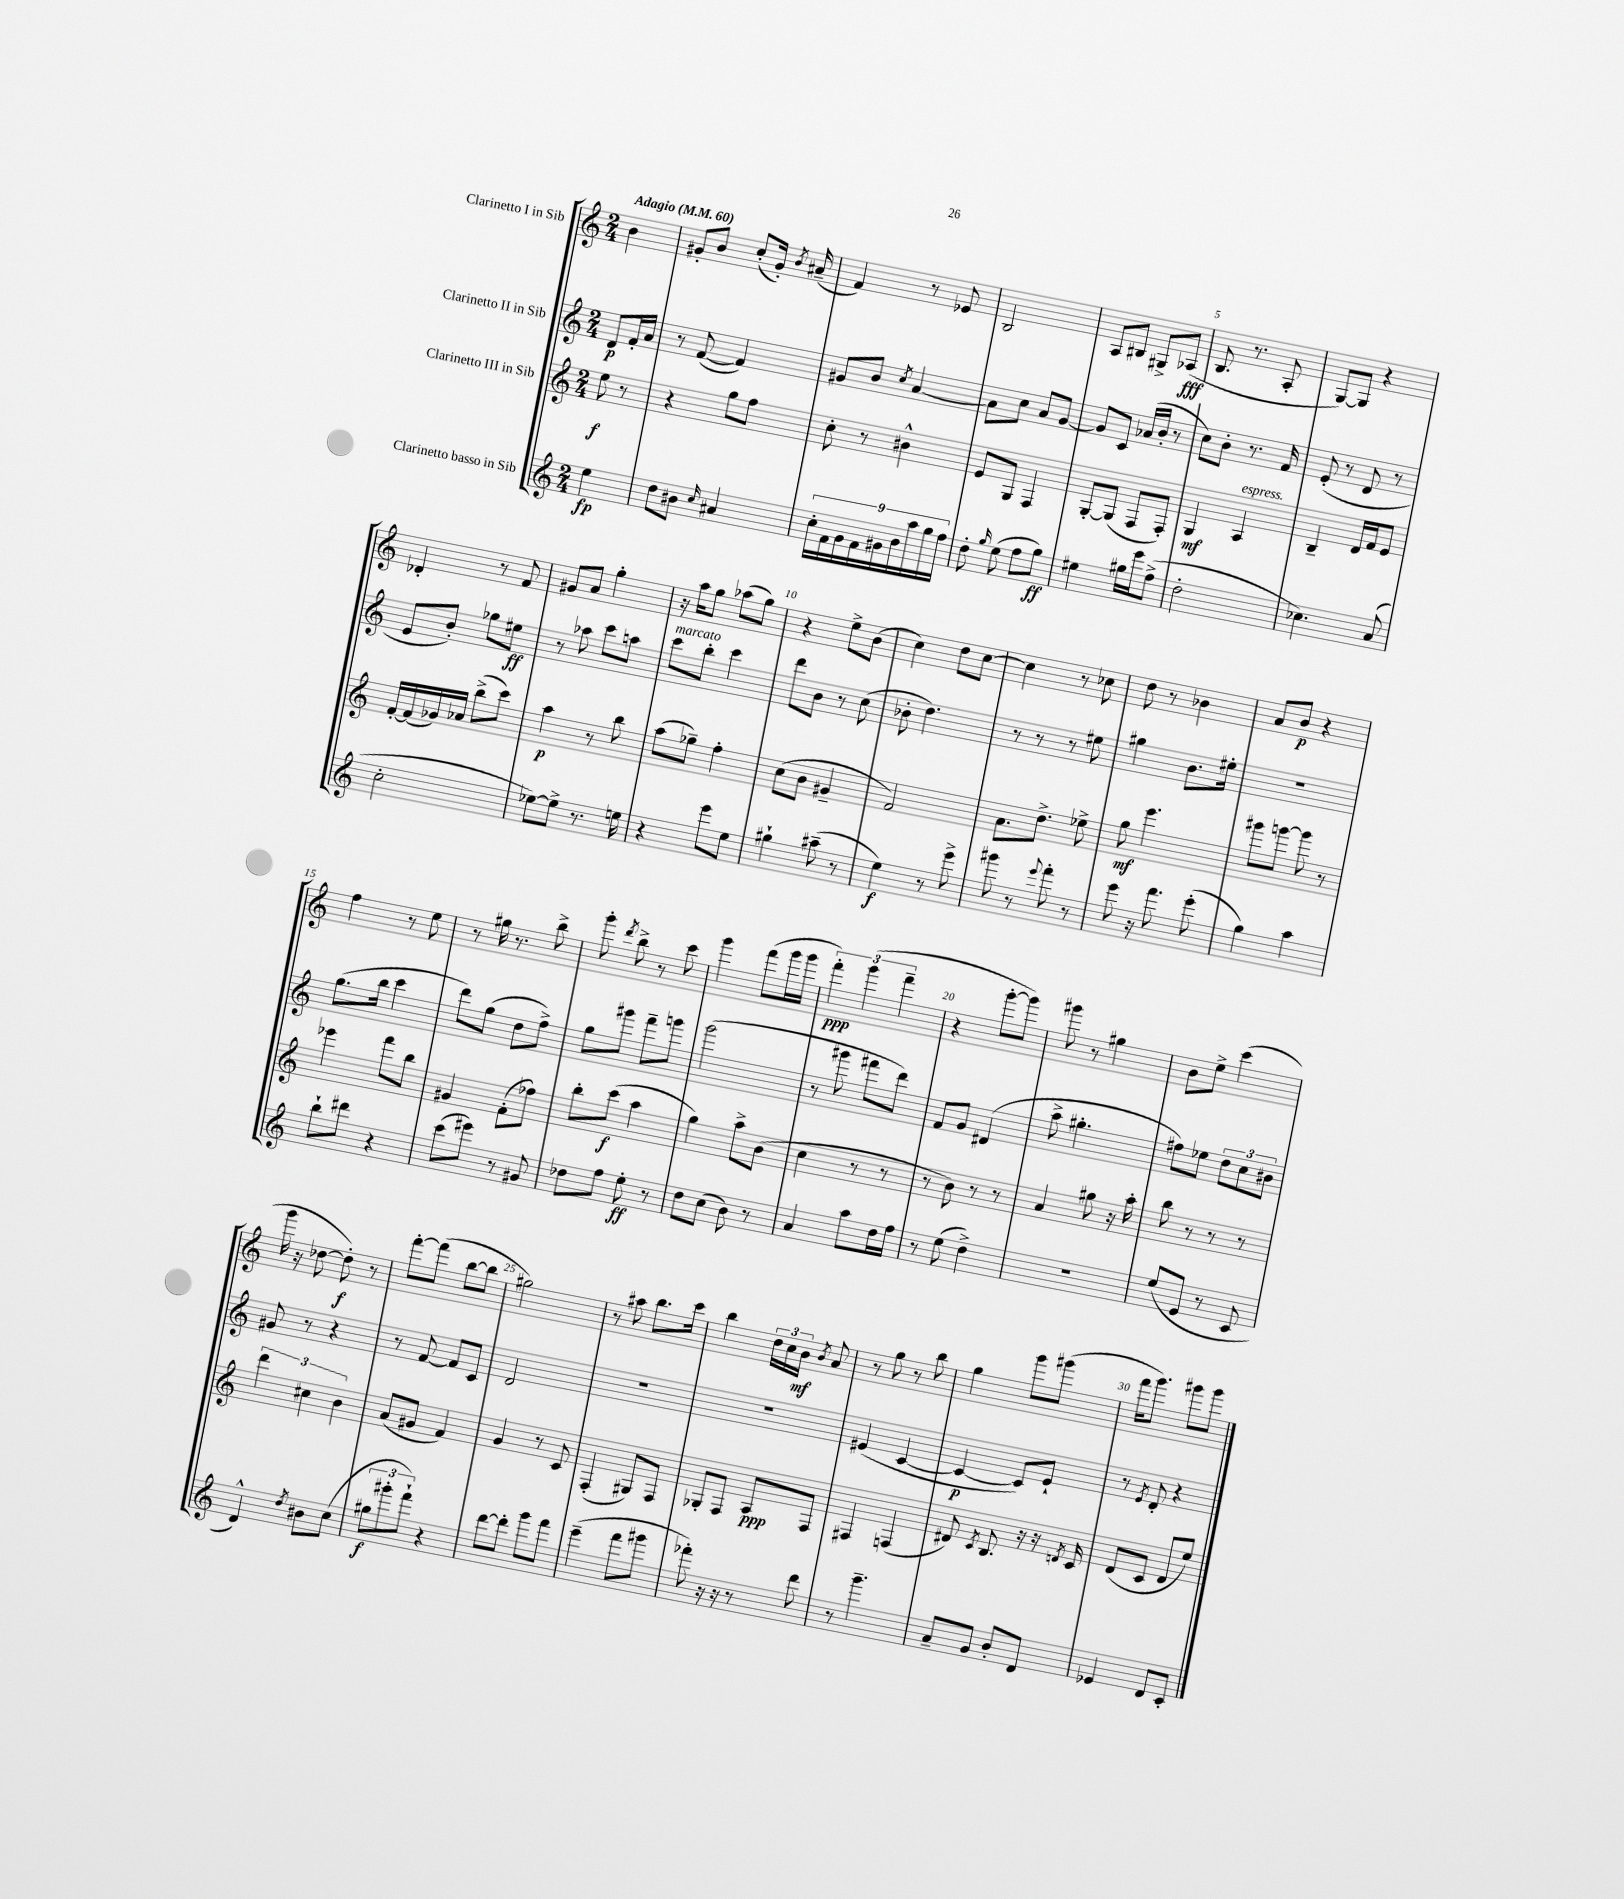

**kern	**kern	**kern	**kern
*staff4	*staff3	*staff2	*staff1
*clefG2	*clefG2	*clefG2	*clefG2
*k[]	*k[]	*k[]	*k[]
*M2/4	*M2/4	*M2/4	*M2/4
*MM60	*MM60	*MM60	*MM60
4ee\	8ee\	8d/L	4b\
.	8r	16f'/L	.
.	.	16a/JJ	.
=	=	=	=
8dd\L	4r	8r	8g#'/L
8b#\J	.	([8f/	8b/J
16qqcc/	.	.	.
4a#/	8gg\L	4f/])	(8cc'/L
.	8ff\J	.	16g#'/Jk)
.	.	.	8qb/
.	.	.	(16a#~/
=	=	=	=
18cc'\LL	8cc'\	8g#/L	4f/)
18f\	.	.	.
18g\	.	.	.
.	8r	8b/J	.
18f\	.	.	.
18g#\	.	.	.
.	.	8qcc/	.
.	4b#^^\	[4a/	8r
18b\	.	.	.
18aa\	.	.	.
.	.	.	8e-/
18gg\	.	.	.
18ff\JJ	.	.	.
=	=	=	=
8dd'\	8e/L	8a\]L	2B/
16qqgg/	.	.	.
(8ee\	8G/J	8cc\J	.
8ff\L	4F/	8a/L	.
8gg\J)	.	[8g/J	.
=	=	=	=
4ee#\	[8G'/L	8g/]L	8A/L
.	(8G/]J	8c/J	8B#/J
16gg#\LL	8F/L	(16a-/LL	8G#^/L
16eee\J	.	16b'/JJ	.
(8ff^\J	8F'/J)	8r	(8A-/J
=	=	=	=
2dd'\	4G/	8cc\L)	8.B/
.	.	8b'\J	.
.	.	.	8.r
.	4A/	8.r	.
.	.	.	8A'/
.	.	16f/	.
=	=	=	=
4.cc-\)	4B~/	(8e'/	[8G/L)
.	.	8r	8G/]J
.	16d/LL	8d/	4r
.	16f/J	.	.
(8a/	8e/J	8r	.
=	=	=	=
2cc'\	[16f'/LL	8e/L	4d-'/
.	(16f/]	.	.
.	16g-/)	8b'/J)	.
.	16a-/JJ	.	.
.	(8bb^\L	8gg-\L	8r
.	8ccc\J)	8ee#\J	8f/
=	=	=	=
[8ee-\L)	4aa\	8r	8g#/L
8ee-^\]J	.	8aa-\	8a/J
8.r	8r	8ccc\L	4gg'\
.	8bb\	8aa\J	.
16ee\	.	.	.
=	=	=	=
4r	(8aa\L	8ccc\L	16r
.	.	.	16aa\LK
.	8gg-~\J)	8bb'\J	8gg\J
8eee\L	4ff'\	4ccc\	(8aa-\L
8ee\J	.	.	8gg\J)
=	=	=	=
4gg#`\	(8cc\L	8ddd\L	4r
.	8b\J	8b\J	.
(8aa#~\	4g#~/	8r	8ee^\L
8r	.	(8cc\	(8b\J
=	=	=	=
4ee\)	2f/)	8b-'\	4cc\)
.	.	4.dd\)	.
8r	.	.	8dd\L
8eee^\	.	.	[8cc\J
=	=	=	=
8ggg#\	8.a\L	8r	4cc\]
8r	.	8r	.
.	8.dd^\J	.	.
8qqeee/	.	.	.
8fff'\	.	8r	8r
8r	8ee-^\	8ee#\	8cc-\
=	=	=	=
8eee\	8gg\	4gg#\	8dd\
16r	4.eee\	.	8r
8.fff\	.	.	.
.	.	8.b\L	4b-\
(8eee'\	.	.	.
.	.	16ee#'\Jk	.
=	=	=	=
4gg\)	8ggg#\L	2r	8a/L
.	[8ggg\J	.	8b/J
4aa\	8ggg\]	.	4r
.	8r	.	.
=	=	=	=
8bb`\L	4eee-\	(8.gg\L	4ff\
8ddd#\J	.	.	.
.	.	16bb\Jk	.
4r	8fff\L	4ccc\	8r
.	8bb\J	.	8ee\
=	=	=	=
(8ccc\L	4g#/	8ddd\L)	8r
8eee#\J)	.	(8gg\J	16gg#\
.	.	.	8.r
8r	(8f'\L	8dd\L	.
8g#/	8ff-\J)	8ff^\J)	8bb^\
=	=	=	=
8dd-\L	8bb'\L	8gg\L	8ggg'\
.	.	.	8qddd/
8ff\J	(8ccc\J	8ggg#\J	8bb^\
8ee'\	4aa\	8fff~\L	8r
8r	.	8ggg\J	8ccc\
=	=	=	=
8dd\L	4gg\)	(2ggg\	4ggg\
(8cc\J	.	.	.
8b\)	8aa^\L	.	(8fff\L
8r	(8b\J	.	16ggg\L
.	.	.	16ggg\JJ
=	=	=	=
4a/	4cc\	8r	6fff'\)
.	.	8ggg#\	.
.	.	.	(6ggg\
8aa\L	8r	8fff#\L	.
.	.	.	6fff~\
16dd\L	8r	8ddd\J)	.
16ff\JJ	.	.	.
=	=	=	=
8r	8r	8f/L	4r
(8ee\	8b\)	8g/J	.
4dd^\)	8r	(4d#/	[8ggg'\L
.	8r	.	8ggg\]J)
=	=	=	=
2r	4a/	8aa^\	8ggg#\
.	.	4.gg#'\	8r
.	8gg#\	.	4gg#\
.	16r	.	.
.	16aa'\	.	.
=	=	=	=
(8ee/L	8bb\	8ff#\L)	8b\L
8e/J	8r	8ee-\J	8ee^\J
8r	8r	12dd\L	(4ccc\
.	.	12cc\	.
8c/	8r	.	.
.	.	12b#\J	.
=	=	=	=
4d^^/)	6ddd\	8g#/	16ggg\
.	.	.	16r
.	.	8r	[8dd-\
.	6cc#\	.	.
8qdd/	.	.	.
8b#\L	.	4r	8dd-'\])
.	6b\	.	.
(8cc\J	.	.	8r
=	=	=	=
12gg#\L	(8a/L	8r	[8fff'\L
12ggg#'\	.	.	.
.	8g#/J	[8f/	(8fff\]J
12fff`\J)	.	.	.
4r	4f/)	8f/]L	[8bb\L
.	.	8c/J	8bb\]J
=	=	=	=
[8ddd\L	4g/	2d/	2gg#\)
8ddd'\]J	.	.	.
8ggg\L	8r	.	.
8fff\J	8c/	.	.
=	=	=	=
(4eee~\	(4F'/	2r	8r
.	.	.	8aa#\
8fff\L	8G#/L)	.	8.bb\L
8ggg#\J	8F/J	.	.
.	.	.	16ccc\Jk
=	=	=	=
8fff-'\)	8G-'/L	2r	4bb\
16r	8F/J	.	.
16r	.	.	.
8r	8A/L	.	24dd\LL
.	.	.	24cc\
.	.	.	24b\JJ
.	.	.	8qb/
8ddd\	8F/J	.	8a/
=	=	=	=
8r	4F#/	(4e#/	8r
4.ggg~\	.	.	8gg\
.	(4F/	[4c/	8r
.	.	.	8bb\
=	=	=	=
8a~/L	8d#/)	4c/_	4gg\
.	8qc/	.	.
8g/J	8.B/	.	.
8b'/L	.	8c/]L)	8ggg\L
.	16r	.	.
8d/J	16r	8e`/J	(8ggg#\J
.	8qd/	.	.
.	16c/	.	.
=	=	=	=
4e-/	(8d/L	8r	16fff\LK
.	.	.	8.ggg\J)
.	.	8qe/	.
.	8c/J	8d'/	.
8d/L	8d/L	4r	8ggg#\L
8c'/J	8ee/J)	.	8ggg#\J
==	==	==	==
*-	*-	*-	*-
